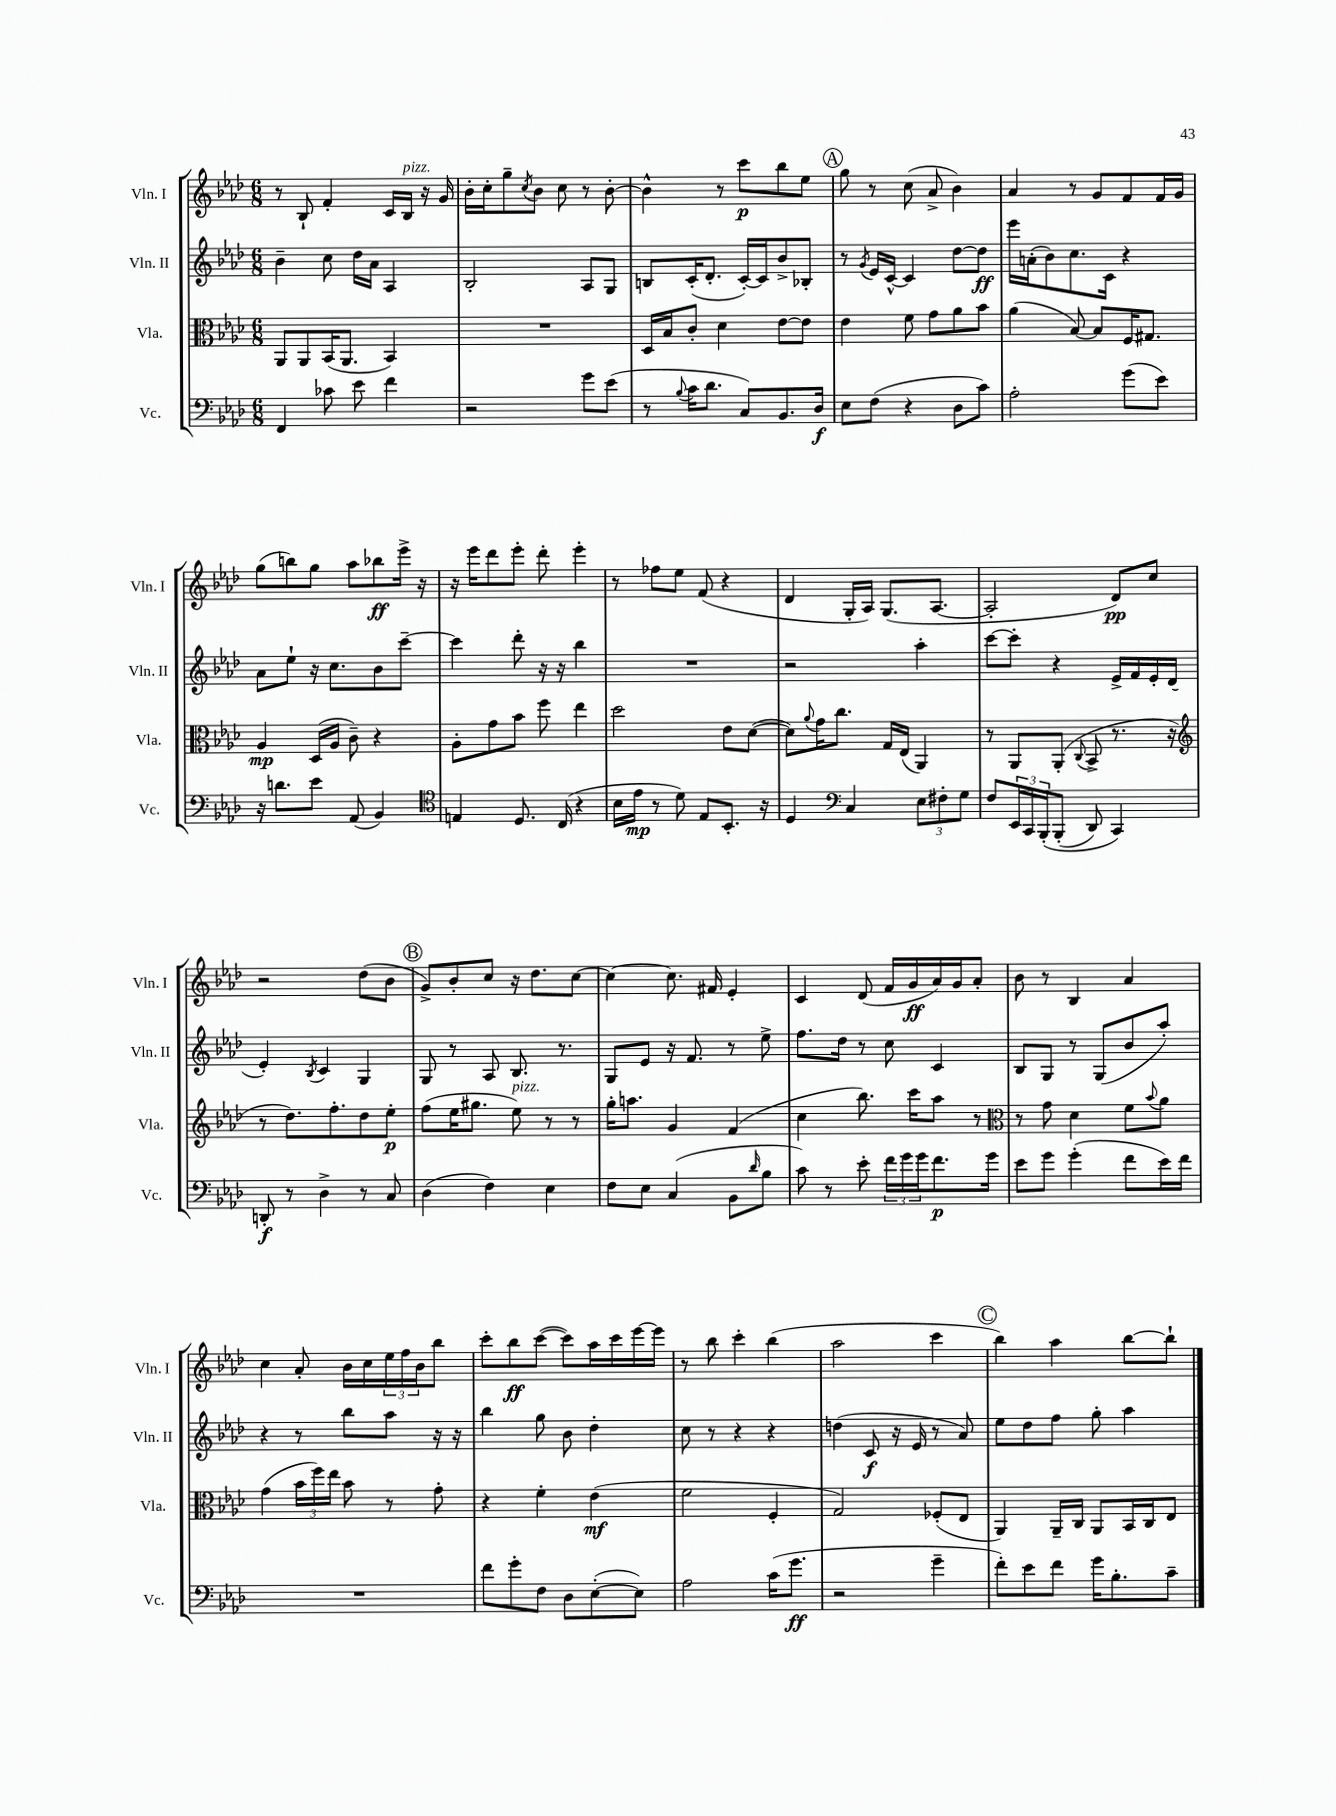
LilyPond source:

<<
\new StaffGroup <<
\new Staff = "s0" \with { instrumentName = "Vln. I" shortInstrumentName = "Vln. I" } {
    \clef treble \key aes \major \numericTimeSignature \time 6/8
    r8 bes8-! f'4-. c'16 bes16^\markup { \italic "pizz." } r16 g'16 |
    bes'16-. c''16-. g''8-- \acciaccatura { c''8 } bes'8 c''8 r8 bes'8~-. |
    bes'4-^ r8 c'''8\p bes''8 ees''8 |
    \mark \markup { \circle "A" } g''8 r8 c''8( aes'8-> bes'4) |
    aes'4 r8 g'8 f'8 f'16 g'16 |
    g''8( b''8) g''8 aes''8 bes''8\ff ees'''16-> r16 |
    r16 ees'''16 des'''8 ees'''8-. des'''8-. ees'''4-. |
    r8 fes''8 ees''8 f'8( r4 |
    des'4 g16-. aes16) g8.( aes8.~ |
    aes2-. des'8\pp) c''8 |
    r2 des''8( bes'8 |
    \mark \markup { \circle "B" } g'8->) bes'8-. c''8 r16 des''8. c''8~ |
    c''4~ c''8. fis'16 ees'4-. |
    c'4 des'8( f'16 g'16\ff aes'16) g'16 aes'8-. |
    bes'8 r8 bes4 aes'4 |
    c''4 aes'8-. bes'16 c''16 \tuplet 3/2 { ees''16 f''16 bes'16 } bes''8 |
    c'''8-. bes''8\ff c'''8~( c'''8) aes''16 c'''16 ees'''16~ ees'''16 |
    r8 bes''8 c'''4-. bes''4( |
    aes''2 c'''4 |
    \mark \markup { \circle "C" } bes''4) aes''4 bes''8~ bes''8-! \bar "|." |
}
\new Staff = "s1" \with { instrumentName = "Vln. II" shortInstrumentName = "Vln. II" } {
    \clef treble \key aes \major \numericTimeSignature \time 6/8
    bes'4-- c''8 des''16 aes'16 aes4 |
    bes2-. aes8 g8 |
    b8 c'16-.( des'8.-. c'16~-.) c'16 bes'8-> bes8-. |
    \mark \markup { \circle "A" } r8 \acciaccatura { g'8 } ees'16 c'16~-^ c'4 des''8~ des''8\ff |
    ees'''16 a'16-.( bes'8) c''8. c'16 r4 |
    aes'8 ees''8-! r16 c''8. bes'8 c'''8~-- |
    c'''4 des'''8-. r16 r16 bes''4 |
    R2. |
    r2 aes''4-. |
    c'''8~ c'''8-. r4 ees'16-> f'16 ees'16-. des'16( |
    ees'4-.) \acciaccatura { bes8 } c'4 g4 |
    \mark \markup { \circle "B" } g8 r8 aes8 bes8. r8. |
    g8 ees'8 r16 f'8. r8 ees''8-> |
    f''8. des''16 r8 c''8 c'4 |
    bes8 g8 r8 g8( bes'8 aes''8-.) |
    r4 r8 bes''8 aes''8 r16 r16 |
    bes''4 g''8 bes'8 des''4-. |
    c''8 r8 r4 r4 |
    d''4( c'8\f r16 ees'16 r8 aes'8) |
    \mark \markup { \circle "C" } ees''8 des''8 f''8 g''8-. aes''4 \bar "|." |
}
\new Staff = "s2" \with { instrumentName = "Vla." shortInstrumentName = "Vla." } {
    \clef alto \key aes \major \numericTimeSignature \time 6/8
    aes,8 aes,8 bes,16( aes,8. bes,4) |
    R2. |
    des16 bes16 c'8-. des'4 ees'8~ ees'8 |
    \mark \markup { \circle "A" } ees'4 f'8 g'8 aes'8 bes'8 |
    aes'4( bes8~) bes8 f16 gis8. |
    aes4\mp des16( aes16 c'8--) r4 |
    aes8-. g'8 bes'8 f''8 ees''4 |
    des''2 ees'8 des'8~( |
    des'8) \appoggiatura { aes'8 } g'16 c''8. g16 ees16( aes,4) |
    r8 aes,8 aes,8-.( \appoggiatura { c8 } bes,8-> r8. r16 |
    \clef treble r8 des''8.) f''8.-. des''8 ees''8-.\p |
    \mark \markup { \circle "B" } f''8( ees''16 gis''8. ees''8^\markup { \italic "pizz." }) r8 r8 |
    g''16-. a''8. g'4 f'4( |
    c''4 bes''8.) c'''16 aes''8 r8 |
    \clef alto r8 g'8 des'4 f'8 \appoggiatura { bes'8 } aes'8 |
    g'4( \tuplet 3/2 { bes'16 f''16) ees''16 } bes'8 r8 g'8-. |
    r4 f'4-. ees'4\mf( |
    f'2 f4-. |
    g2) fes8-.( ees8 |
    \mark \markup { \circle "C" } aes,4) aes,16-- c16 aes,8 bes,16 c16 ees8 \bar "|." |
}
\new Staff = "s3" \with { instrumentName = "Vc." shortInstrumentName = "Vc." } {
    \clef bass \key aes \major \numericTimeSignature \time 6/8
    f,4 ces'8 ees'8 f'4 |
    r2 g'8 ees'8( |
    r8 \appoggiatura { bes8 } c'16 des'8. c8) bes,8. des16\f |
    \mark \markup { \circle "A" } ees8 f8( r4 des8 c'8) |
    aes2-. g'8( ees'8) |
    r16 d'8. ees'8 aes,8( bes,4) |
    \clef tenor e4 des8. c16( r4 |
    bes16 ees'16\mp r8 des'8) ees8 bes,8.-. r16 |
    des4 \clef bass c4 \tuplet 3/2 { ees8 fis8-. g8 } |
    f8 \tuplet 3/2 { ees,16 c,16 bes,,16-.\( } bes,,8-.( des,8) c,4\) |
    d,8-.\f r8 des4-> r8 c8 |
    \mark \markup { \circle "B" } des4( f4) ees4 |
    f8 ees8 c4( bes,8 \grace { des'16 } bes8 |
    c'8) r8 ees'8-. \tuplet 3/2 { f'16 g'16 g'16 } f'8.\p g'16 |
    ees'8 g'8 g'4-.( f'8 ees'16) f'16 |
    R2. |
    f'8 g'8-. f8 des8 ees8~-.( ees8) |
    aes2 c'16( g'8.\ff |
    r2 g'4-- |
    \mark \markup { \circle "C" } f'8-.) ees'8 f'8 g'16 bes8.-. c'8-- \bar "|." |
}
>>
>>
\layout { \context { \Score \remove "Bar_number_engraver" } }
